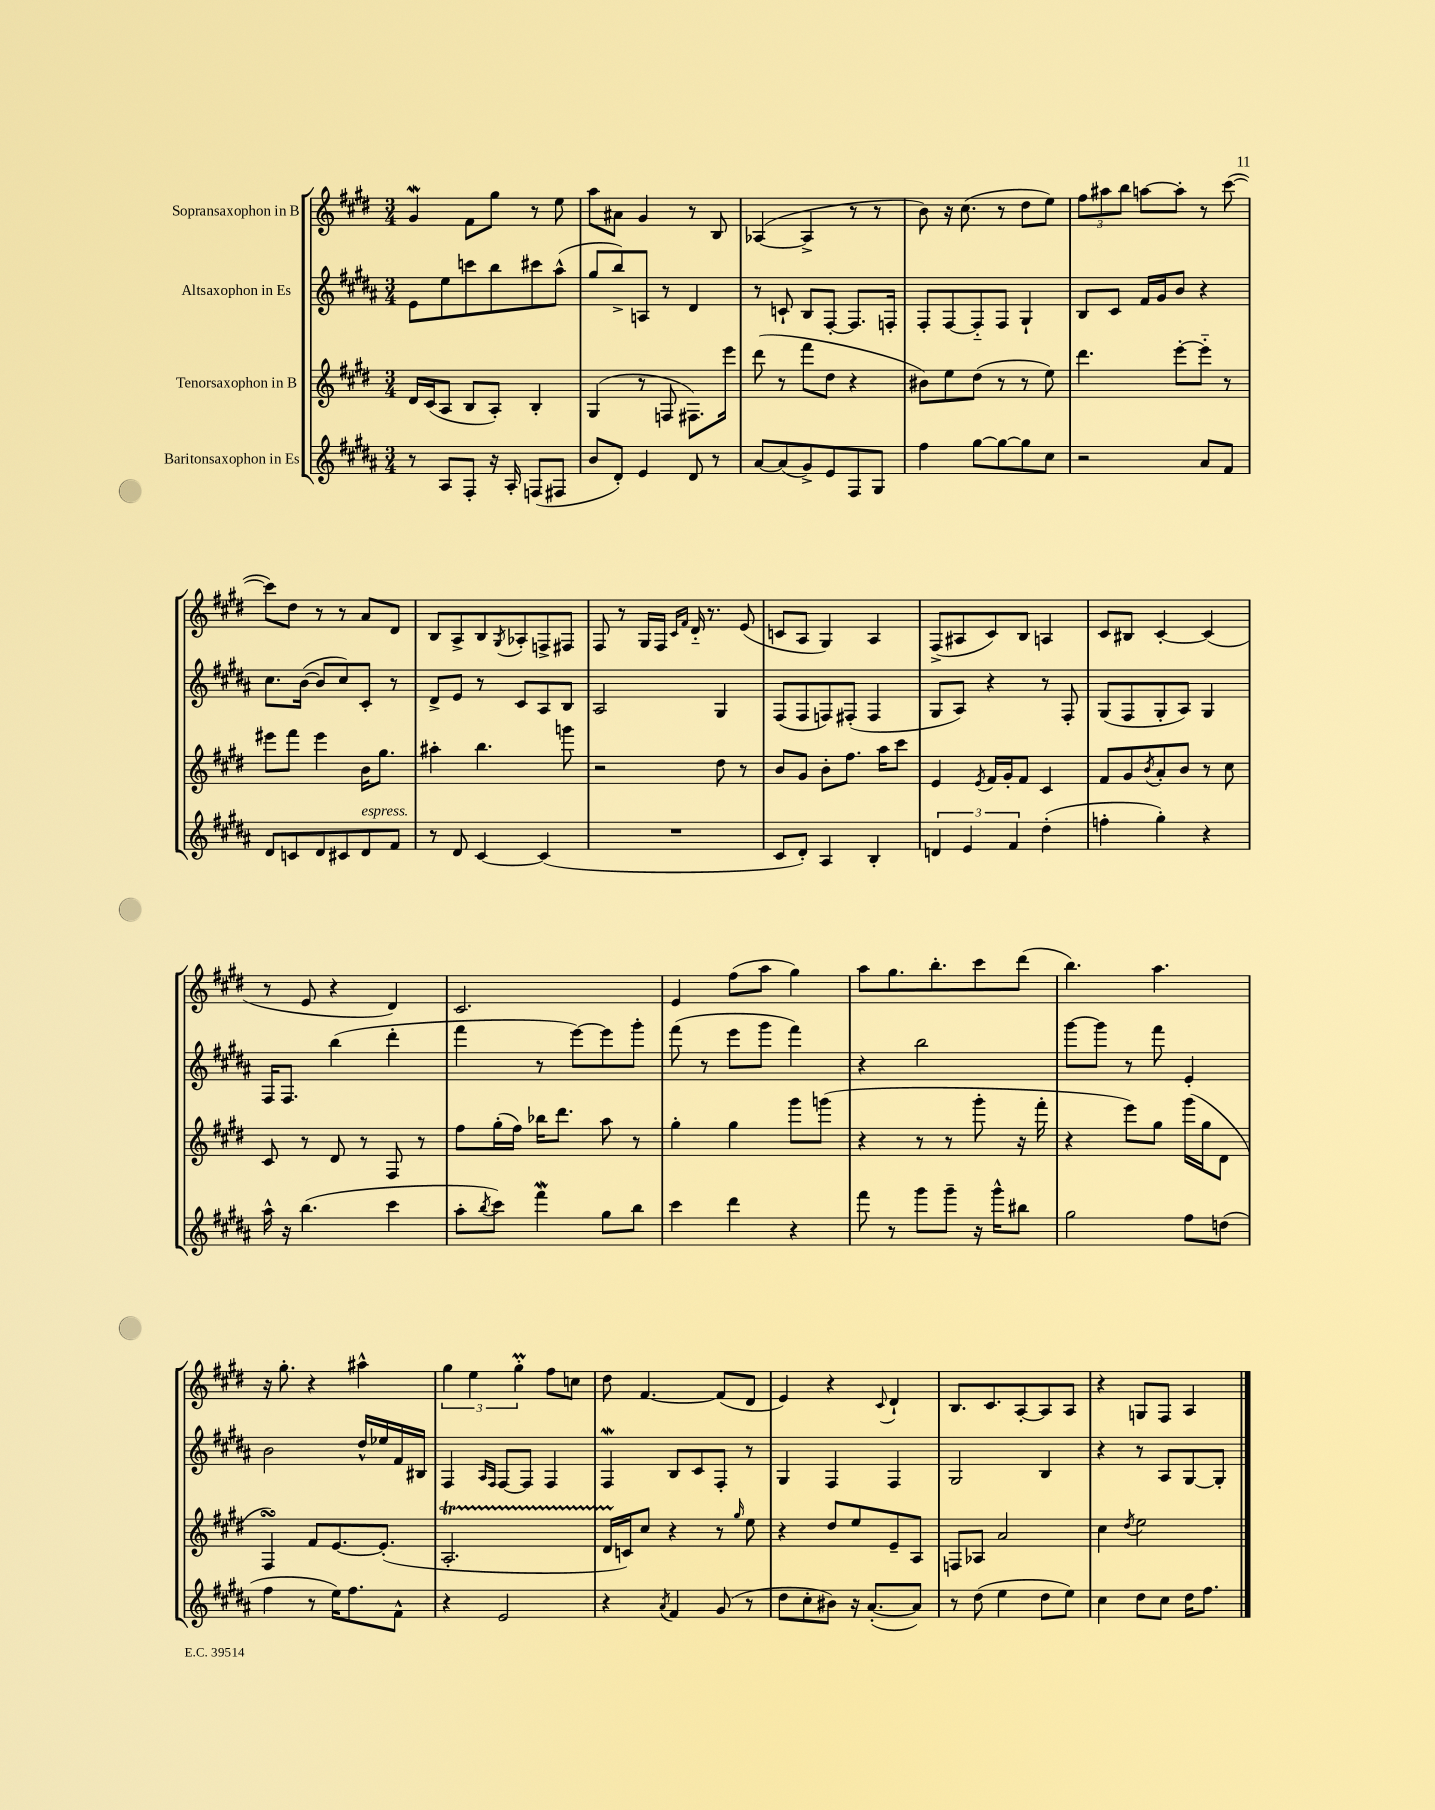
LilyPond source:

<<
\new StaffGroup <<
\new Staff = "s0" \with { instrumentName = "Sopransaxophon in B" } {
    \clef treble \key e \major \numericTimeSignature \time 3/4
    gis'4\mordent fis'8 gis''8 r8 e''8 |
    a''8 ais'8 gis'4 r8 b8 |
    aes4~( aes4-> r8 r8 |
    b'8) r16 cis''8.( r8 dis''8 e''8) |
    \tuplet 3/2 { fis''8 ais''8 b''8 } a''8~ a''8-. r8 cis'''8~( |
    cis'''8) dis''8 r8 r8 a'8 dis'8 |
    b8 a8-> b8 \acciaccatura { gis8 } aes8-. f8-> fis8 |
    fis8 r8 gis16 fis16 \grace { cis'16 fis'16 } dis'16-_ r8. e'8( |
    c'8 a8 gis4) a4 |
    fis8->( ais8 cis'8) b8 a4 |
    cis'8 bis8 cis'4~-. cis'4( |
    r8 e'8 r4 dis'4) |
    cis'2. |
    e'4 fis''8( a''8 gis''4) |
    a''8 gis''8. b''8.-. cis'''8 dis'''8( |
    b''4.) a''4. |
    r16 gis''8.-. r4 ais''4-^ |
    \tuplet 3/2 { gis''4 e''4 gis''4-.\prall } fis''8 c''8 |
    dis''8 fis'4.~ fis'8( dis'8 |
    e'4) r4 \appoggiatura { cis'8 } dis'4-! |
    b8. cis'8. a8~-. a8 a8 |
    r4 g8 fis8 a4 \bar "|." |
}
\new Staff = "s1" \with { instrumentName = "Altsaxophon in Es" } {
    \clef treble \key b \major \numericTimeSignature \time 3/4
    e'8 e''8 c'''8 b''8 cis'''8 ais''8-^( |
    gis''8 b''8->) a8 r8 dis'4 |
    r8 c'8-! b8 fis8~-. fis8. f16-. |
    fis8-. fis8~ fis8-_ fis8 gis4-! |
    b8 cis'8 fis'16 gis'16 b'8 r4 |
    cis''8. b'16~( b'8 cis''8) cis'8-. r8 |
    dis'8-> e'8 r8 cis'8 ais8 b8 |
    ais2 gis4 |
    fis8( fis8 f8) fis8-.( fis4 |
    gis8 ais8) r4 r8 fis8-. |
    gis8( fis8 gis8-. ais8) gis4 |
    fis16 fis8. b''4( dis'''4-. |
    fis'''4 r8 e'''8~) e'''8 gis'''8-. |
    fis'''8( r8 e'''8 gis'''8 fis'''4) |
    r4 b''2 |
    gis'''8~ gis'''8 r8 fis'''8 e'4-. |
    b'2 dis''16-^ ees''16 fis'16 bis16 |
    fis4 \grace { ais16 fis16 } fis8~ fis8 fis4 |
    fis4\mordent b8 cis'8 fis8-. r8 |
    gis4 fis4 fis4 |
    gis2 b4 |
    r4 r8 ais8 gis8~ gis8-. \bar "|." |
}
\new Staff = "s2" \with { instrumentName = "Tenorsaxophon in B" } {
    \clef treble \key e \major \numericTimeSignature \time 3/4
    dis'16 cis'16( a8 b8 a8-.) b4-. |
    gis4( r8 f8 fis8.) e'''16 |
    dis'''8( r8 fis'''8 dis''8 r4 |
    bis'8) e''8 dis''8( r8 r8 e''8) |
    dis'''4. e'''8~-. e'''8-_ r8 |
    eis'''8 fis'''8 eis'''4 b'16 gis''8. |
    ais''4-. b''4. g'''8 |
    r2 dis''8 r8 |
    b'8 gis'8 b'8-. fis''8. a''16 cis'''8 |
    e'4 \acciaccatura { e'8 } fis'16 gis'16-. fis'8 cis'4 |
    fis'8 gis'8 \acciaccatura { b'8 } a'8-. b'8 r8 cis''8 |
    cis'8 r8 dis'8 r8 fis8 r8 |
    fis''8 gis''16-.( fis''16) bes''16 dis'''8. a''8 r8 |
    gis''4-. gis''4 gis'''8 g'''8( |
    r4 r8 r8 gis'''8-. r16 fis'''16-. |
    r4 e'''8) gis''8 gis'''16( gis''16 dis'8 |
    fis4\turn) fis'8 e'8.~ e'8.-.( |
    a2.-.\startTrillSpan |
    dis'16 c'16\stopTrillSpan) cis''8 r4 r8 \grace { gis''16 } e''8 |
    r4 dis''8 e''8 e'8-- a8 |
    f8 aes8 a'2 |
    cis''4 \acciaccatura { dis''8 } e''2 \bar "|." |
}
\new Staff = "s3" \with { instrumentName = "Baritonsaxophon in Es" } {
    \clef treble \key b \major \numericTimeSignature \time 3/4
    r8 ais8 fis8-. r16 ais16-. f8( fis8 |
    b'8 dis'8-.) e'4 dis'8 r8 |
    ais'8~ ais'8( gis'8->) e'8 fis8 gis8 |
    fis''4 gis''8~ gis''8~ gis''8 cis''8 |
    r2 ais'8 fis'8 |
    dis'8 c'8 dis'8 cis'8 dis'8^\markup { \italic "espress." } fis'8 |
    r8 dis'8 cis'4~ cis'4( |
    R2. |
    cis'8 dis'8-.) ais4 b4-. |
    \tuplet 3/2 { d'4 e'4 fis'4 } dis''4-.( |
    f''4-. gis''4-.) r4 |
    ais''16-^ r16 b''4.( cis'''4 |
    ais''8-. \acciaccatura { b''8 } cis'''8) fis'''4\mordent gis''8 b''8 |
    cis'''4 dis'''4 r4 |
    fis'''8 r8 gis'''8 gis'''8-- r16 gis'''16-^ bis''8 |
    gis''2 fis''8 d''8( |
    fis''4 r8 e''16) fis''8. fis'8-^ |
    r4 e'2 |
    r4 \acciaccatura { ais'8 } fis'4 gis'8( r8 |
    dis''8 cis''8-. bis'8) r16 ais'8.~-.( ais'8) |
    r8 dis''8( e''4 dis''8 e''8) |
    cis''4 dis''8 cis''8 dis''16 fis''8. \bar "|." |
}
>>
>>
\layout { \context { \Score \remove "Bar_number_engraver" } }
